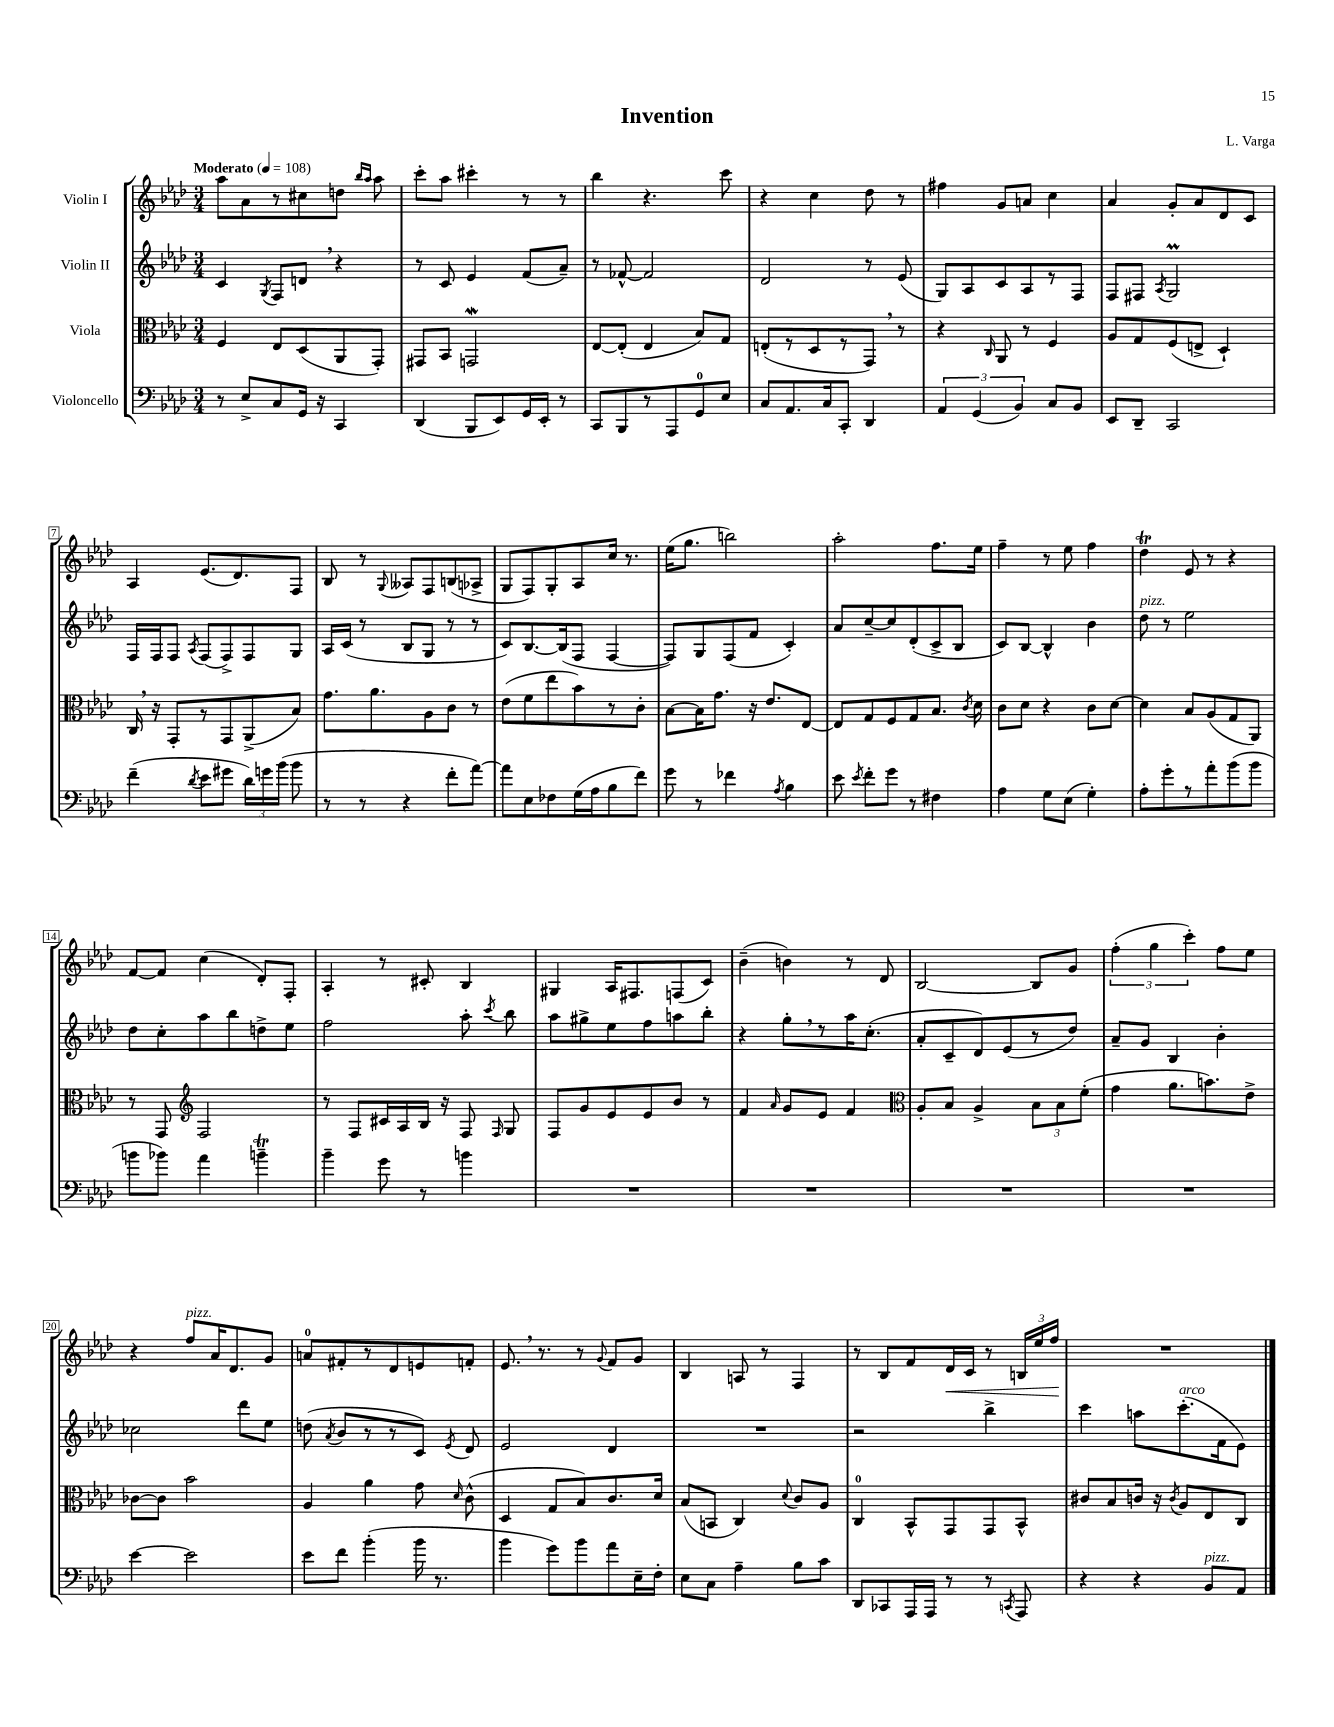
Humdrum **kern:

**kern	**kern	**kern	**kern
*staff4	*staff3	*staff2	*staff1
*clefF4	*clefC3	*clefG2	*clefG2
*k[b-e-a-d-]	*k[b-e-a-d-]	*k[b-e-a-d-]	*k[b-e-a-d-]
*M3/4	*M3/4	*M3/4	*M3/4
*MM108	*MM108	*MM108	*MM108
8r	4F/	4c/	8aa-\L
8E-^/L	.	.	8a-\
.	.	8qG/	.
8C/	8E-/L	8F/L	8r
16GG/Jk	(8D-/	8d/J	8cc#\
16r	.	.	.
4CC/	8AA-/	4r	8dd\J
.	.	.	16qqbb-/LL
.	.	.	16qqaa-/JJ
.	8GG'/J)	.	8aa-\
=	=	=	=
(4DD-/	8GG#/L	8r	8ccc'\L
.	8BB-/J	8c/	8aa-\J
8BBB-/L	2GG/	4e-/	4ccc#'\
8EE-/)	.	.	.
16GG/L	.	(8f/L	8r
16EE-'/JJ	.	.	.
8r	.	8a-~/J)	8r
=	=	=	=
8CC/L	[8E-/L	8r	4bb-\
8BBB-/	(8E-'/]J	[8f-^^/	.
8r	4E-/	2f-/]	4.r
8AAA-/	.	.	.
8GG/	8B-/L)	.	.
8E-/J	8G/J	.	8ccc\
=	=	=	=
8C/L	(8E'/L	2d-/	4r
8.AA-/	8r	.	.
.	8D-/	.	4cc\
16C/k	.	.	.
8CC'/J	8r	.	.
4DD-/	8GG/J)	8r	8dd-\
.	8r	(8e-/	8r
=	=	=	=
6AA-/	4r	8G/L)	4ff#\
.	.	8A-/	.
(6GG/	.	.	.
.	16qqC/	.	.
.	8AA-/	8c/	8g/L
6BB-/)	.	.	.
.	8r	8A-/	8a/J
8C/L	4F/	8r	4cc\
8BB-/J	.	8F/J	.
=	=	=	=
8EE-/L	8A-/L	8F/L	4a-/
8DD-~/J	8G/	8F#/J	.
.	.	8qA-/	.
2CC/	(8F/	2G/	8g'/L
.	8E^/J	.	8a-/
.	4D-`/)	.	8d-/
.	.	.	8c/J
=	=	=	=
(4f~\	16C/	16F/LL	4A-/
.	16r	16F/J	.
.	8GG'/L	8F/J	.
8qd-/	.	8qA-/	.
8e-\L	8r	(8F/L	(8.e-/L
8g#\J	8GG/	8F^/)	.
.	.	.	8.d-/)
24d-\LL)	(8AA-^/	8F/	.
24g\	.	.	.
(24b-\JJ	.	.	.
8b-\	8B-/J)	8G/J	8F/J
=	=	=	=
8r	8.g\L	16A-/LL	8B-/
.	.	(16c/JJ	.
8r	.	8r	8r
.	8.a-\	.	.
.	.	.	8qqG/
4r	.	8B-/L	8A--/L
.	8A-\	8G/J	8F/
8f'\L	8c\J	8r	(8B/
[8a-\J)	8r	8r	8A-^/J
=	=	=	=
8a-\]L	(8e-\L	8c/L)	8G/L
8E-\	8f\	[8.B-/	8F/)
8F-\	8ee-\	.	8G'/
.	.	(16B-/]k	.
(16G\L	8b-\)	8F/J	8A-/
16A-\J	.	.	.
8B-\	8r	[4F/	16cc/Jk
.	.	.	8.r
8f\J)	8c'\J	.	.
=	=	=	=
8g\	[8B-\L	8F/]L)	(16ee-\LK
.	.	.	8.gg\J
8r	16B-\]K	8G/	.
.	8.g\J	.	.
4f-\	.	(8F/	2bb\)
.	16r	8f/J	.
.	8.e-/L	.	.
8qA-/	.	.	.
4B-\	.	4c'/)	.
.	[8E-/J	.	.
=	=	=	=
8e-\	8E-/]L	8a-/L	2aa-'\
8qe-/	.	.	.
8f'\L	8G/	[8cc~/	.
8g\J	8F/	8cc/]	.
8r	8G/	(8d-'/	.
4F#\	8.B-/J	8c^/	8.ff\L
.	.	8B-/J	.
.	8qc/	.	.
.	16d-\	.	16ee-\Jk
=	=	=	=
4A-\	8c\L	8c/L)	4ff~\
.	8d-\J	[8B-/J	.
8G\L	4r	4B-^^/]	8r
(8E-\J	.	.	8ee-\
4G'\)	8c\L	4b-\	4ff\
.	[8d-\J	.	.
=	=	=	=
8A-'\L	4d-\]	8dd-\	4dd-\
8g'\	.	8r	.
8r	8B-/L	2ee-\	8e-/
8a-'\	(8A-/	.	8r
(8b-\	8G/	.	4r
8b-\J	8AA-/J)	.	.
=	=	=	=
8b\L	8r	8dd-\L	[8f/L
8b-\J)	8GG/	8cc'\	8f/]J
*	*clefG2	*	*
4a-\	2F/	8aa-\	(4cc\
.	.	8bb-\	.
4b~\	.	8dd^\	8d-'/L)
.	.	8ee-\J	8F'/J
=	=	=	=
4b-~\	8r	2ff\	4A-'/
.	8F/L	.	.
8g\	16c#/L	.	8r
.	16A-/	.	.
8r	16B-/JJ	.	8c#'/
.	16r	.	.
4b\	8F/	8aa-'\	4B-/
.	16qqF/	8qccc/	.
.	8G/	8bb-\	.
=	=	=	=
2.r	8F/L	8aa-\L	4G#/
.	8g/	8gg#^\	.
.	8e-/	8ee-\	16A-/LK
.	.	.	8.F#/
.	8e-/	8ff\	.
.	8b-/J	8aa\	(8F/
.	8r	8bb-'\J	8c/J)
=	=	=	=
2.r	4f/	4r	(4b-~\
.	16qqa-/	.	.
.	8g/L	8gg'\L	4b\)
.	8e-/J	8r	.
.	4f/	16aa-\K	8r
.	.	(8.cc'\J	.
.	.	.	8d-/
=	=	=	=
*	*clefC3	*	*
2.r	8A-'/L	8a-'/L	[2B-/
.	8B-/J	8c~/	.
.	4A-^/	8d-/)	.
.	.	(8e-/	.
.	12B-\L	8r	8B-/]L
.	12B-\	.	.
.	.	8dd-/J)	8g/J
.	(12f'\J	.	.
=	=	=	=
2.r	4g\	8a-~/L	(6ff'\
.	.	8g/J	.
.	.	.	6gg\
.	8.a-\L	4B-/	.
.	.	.	6ccc'\)
.	8.b\)	.	.
.	.	4b-'\	8ff\L
.	8e-^\J	.	8ee-\J
=	=	=	=
[4e-\	[8c-\L	2cc-\	4r
.	8c-\]J	.	.
2e-\]	2b-\	.	8ff/L
.	.	.	16a-/K
.	.	.	8.d-/
.	.	8ddd-\L	.
.	.	8ee-\J	8g/J
=	=	=	=
8e-\L	4A-/	(8dd\	8a/L
.	.	8qa-/	.
8f\J	.	8b-/L	8f#'/
(4b-'\	4a-\	8r	8r
.	.	8r	8d-/
16b-\	8g\	8c/J)	8e/
8.r	.	.	.
.	16qqd-/	8qe-/	.
.	(8c^^\	8d-/	8f'/J
=	=	=	=
4b-\	4D-/	2e-/	8.e-/
.	.	.	8.r
8g\L)	8G/L	.	.
8b-\	8B-/)	.	8r
.	.	.	8qqg/
8a-\	8.c/	4d-/	8f/L
16E-~\L	.	.	8g/J
16F'\JJ	16d-/Jk	.	.
=	=	=	=
8E-\L	(8B-/L	2.r	4B-/
8C\J	8BB/J	.	.
4A-~\	4C/)	.	8A/
.	.	.	8r
.	8qqd-/	.	.
8B-\L	8c/L	.	4F/
8c\J	8A-/J	.	.
=	=	=	=
8DD-/L	4C/	2r	8r
8CC-/	.	.	8B-/L
16AAA-/L	8BB-^^/L	.	8f/
16AAA-/JJ	.	.	.
8r	8GG/	.	16d-/L
.	.	.	16c/JJ
8r	8GG/	4bb-^\	8r
8qCC/	.	.	.
8AAA-/	8BB-^^/J	.	24B/LL
.	.	.	24ee-/
.	.	.	24ff/JJ
=	=	=	=
4r	8c#/L	4ccc\	2.r
.	8B-/	.	.
4r	16c/Jk	8aa\L	.
.	16r	.	.
.	8qc/	.	.
.	8A-/L	(8.ccc'\	.
8BB-/L	8E-/	.	.
.	.	16f\k	.
8AA-/J	8C/J	8e-\J)	.
==	==	==	==
*-	*-	*-	*-
